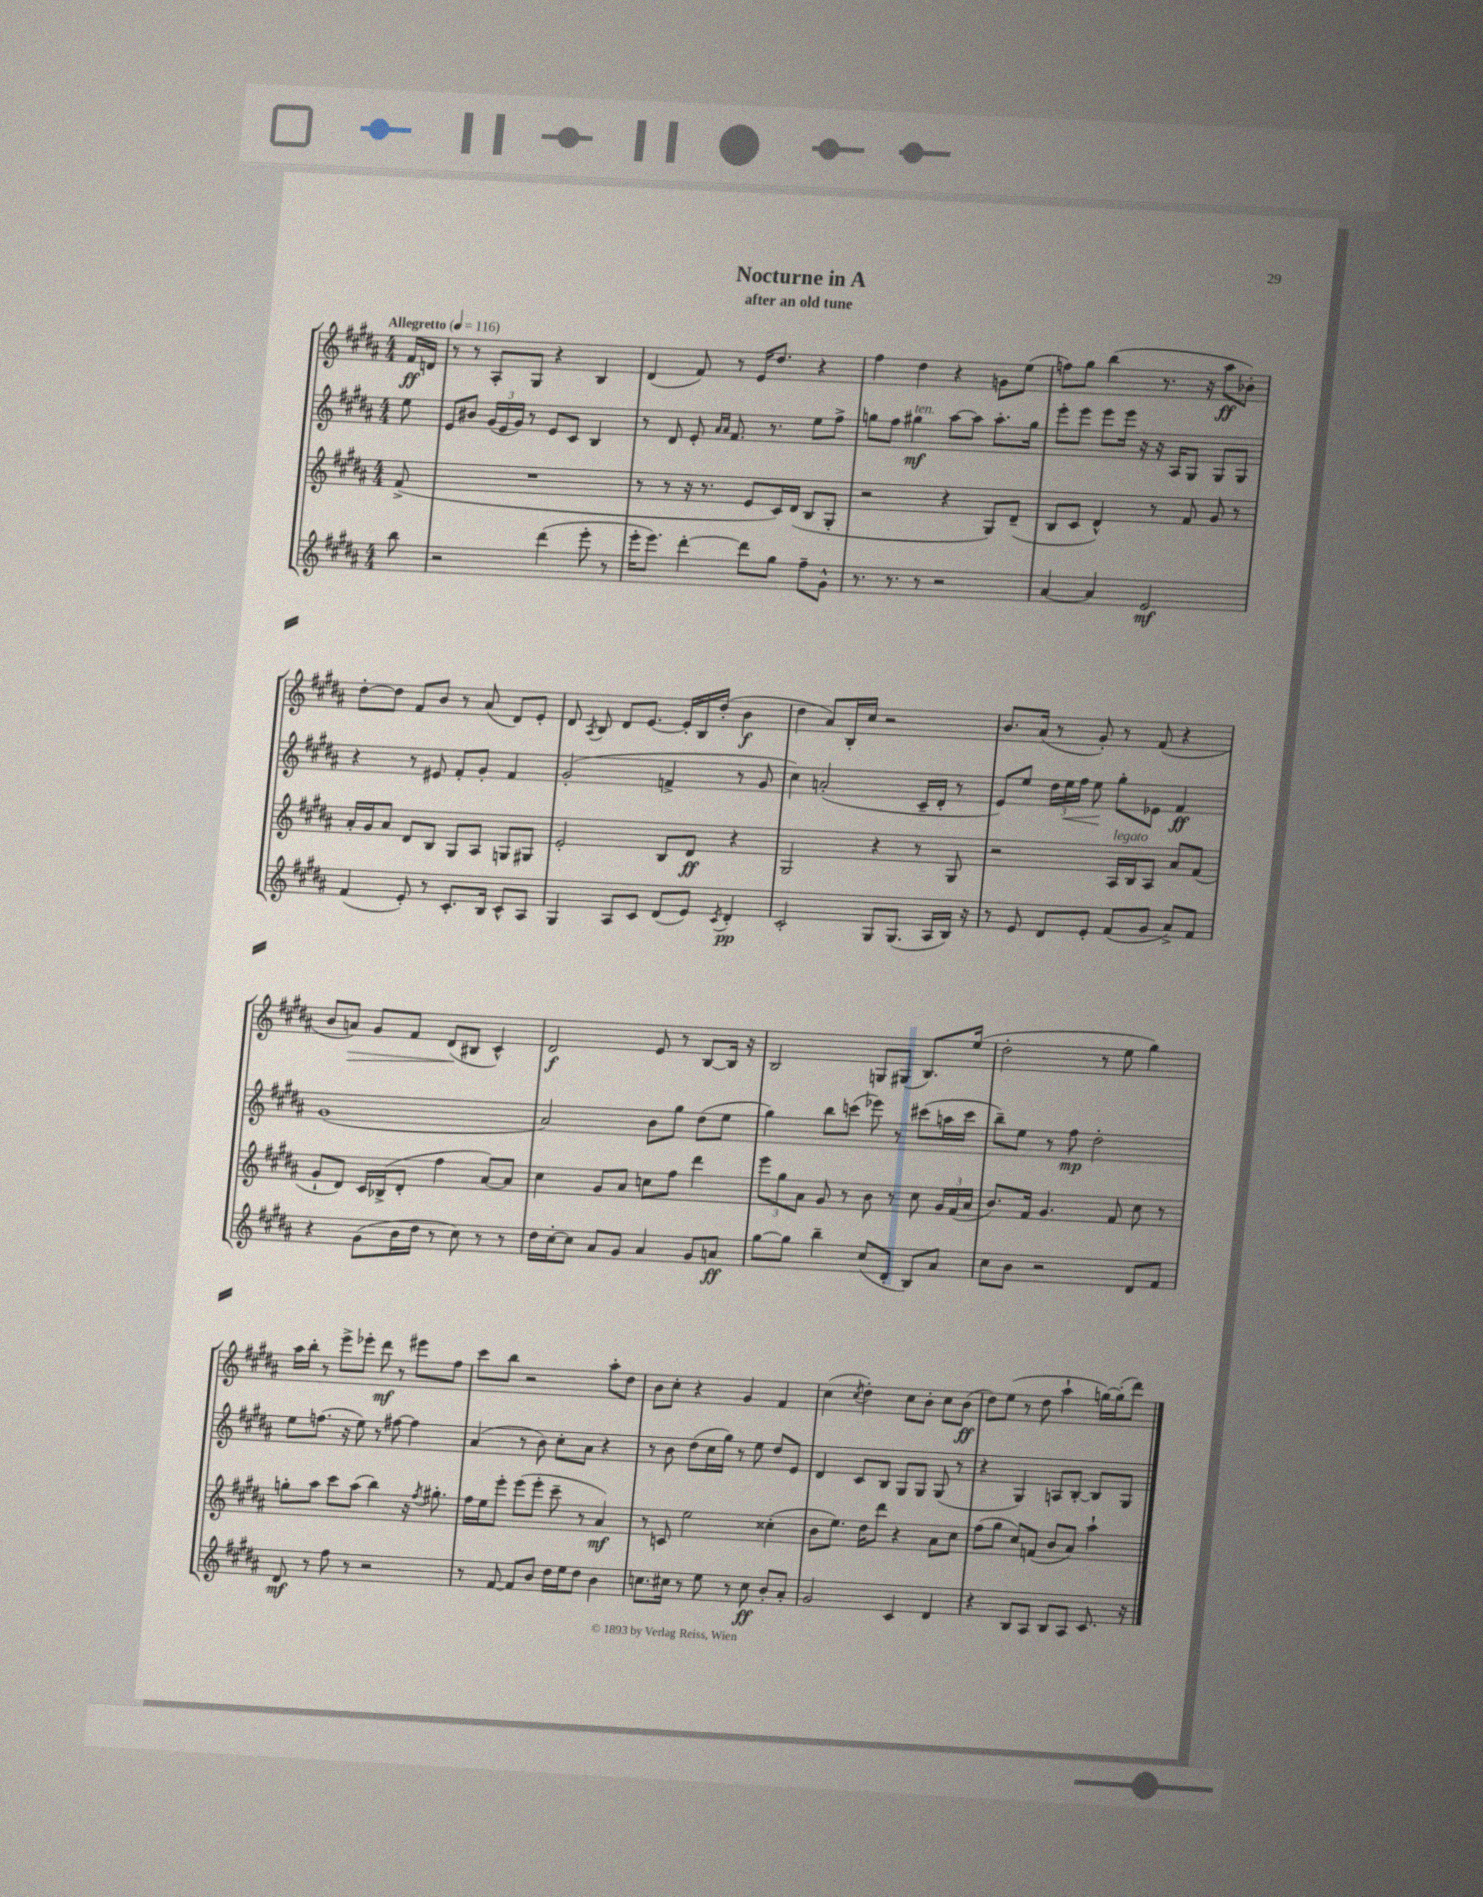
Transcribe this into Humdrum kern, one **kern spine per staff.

**kern	**dynam	**kern	**dynam	**kern	**dynam	**kern	**dynam
*part4	*part4	*part3	*part3	*part2	*part2	*part1	*part1
*staff4	*staff4	*staff3	*staff3	*staff2	*staff2	*staff1	*staff1
*clefG2	*	*clefG2	*	*clefG2	*	*clefG2	*
*k[f#c#g#d#a#]	*	*k[f#c#g#d#a#]	*	*k[f#c#g#d#a#]	*	*k[f#c#g#d#a#]	*
*M4/4	*	*M4/4	*	*M4/4	*	*M4/4	*
*MM116	*	*MM116	*	*MM116	*	*MM116	*
=	=	=	=	=	=	=	=
!	!	!	!	!	!	!LO:TX:a:B:t=Allegretto	!
8bb\	.	(8f#^/	.	8ee\	.	16f#/LL	ff
.	.	.	.	.	.	16dn/JJ	.
=1	=1	=1	=1	=1	=1	=1	=1
2r	.	1r	.	8e/L	.	8r	.
.	.	.	.	8b#X/J	.	8r	.
.	.	.	.	(24g#/LL	.	8A#'/L	.
.	.	.	.	24e/	.	.	.
.	.	.	.	24g#/JJ)	.	.	.
.	.	.	.	8r	.	8G#/J	.
(4ddd#\	.	.	.	8e/L	.	4r	.
.	.	.	.	8c#/J	.	.	.
8eee'\	.	.	.	4B/	.	4B/	.
8r	.	.	.	.	.	.	.
=2	=2	=2	=2	=2	=2	=2	=2
16eee'\KL	.	8r	.	8r	.	(4d#/	.
8.eee\J)	.	.	.	.	.	.	.
.	.	8r	.	8d#/	.	.	.
[4ddd#'\	.	16r	.	8e'/	.	8f#/)	.
.	.	8.r	.	.	.	.	.
.	.	.	.	16qqa#/LL	.	.	.
.	.	.	.	16qqa#/JJ	.	.	.
.	.	.	.	8.f#/	.	8r	.
8ddd#\L]	.	8e/L	.	.	.	16e/KL	.
.	.	.	.	8.r	.	8.dd#/J	.
8gg#\J	.	16c#/L)	.	.	.	.	.
.	.	(16d#/JJ	.	.	.	.	.
8ff#~\L	.	8B/L	.	8ee\L	.	4r	.
8g#^^\J	.	8G#'/J	.	8ff#^\J	.	.	.
=3	=3	=3	=3	=3	=3	=3	=3
8.r	.	2r	.	8ggn\L	.	4ff#\	.
.	.	.	.	8ff#\J	.	.	.
8.r	.	.	.	.	.	.	.
!	!	!	!	!LO:TX:a:i:t=ten.	!	!	!
.	.	.	.	4gg#X\	mf	4dd#\	.
8r	.	.	.	.	.	.	.
2r	.	4r	.	[8aa#\L	.	4r	.
.	.	.	.	8aa#\J]	.	.	.
.	.	8G#/L)	.	8.aa#'\L	.	8gn\L	.
.	.	(8d#~/J	.	.	.	(8ee\J	.
.	.	.	.	16gg#\Jk	.	.	.
=4	=4	=4	=4	=4	=4	=4	=4
[4a#/	.	8B/L	.	8eee'\L	.	8ffn\L)	.
.	.	8c#/J	.	8eee\J	.	8gg#\J	.
4a#/]	.	4d#^^/)	.	8eee\L	.	(4bb\	.
.	.	.	.	16eee\Jk	.	.	.
.	.	.	.	16r	.	.	.
2e/	mf	8r	.	16r	.	8.r	.
.	.	.	.	16A#/KL	.	.	.
.	.	8f#/	.	8G#/J	.	.	.
.	.	.	.	.	.	16r	.
.	.	8g#/	.	8G#/L	.	8aa#\L	ff
.	.	8r	.	8G#/J	.	8b-X'\J)	.
!!LO:LB:g=z
=5	=5	=5	=5	=5	=5	=5	=5
(4f#/	.	16a#'/LL	.	4r	.	[8dd#'\L	.
.	.	16g#/J	.	.	.	.	.
.	.	8a#/J	.	.	.	8dd#\J]	.
8e'/)	.	8d#/L	.	8r	.	8f#/L	.
8r	.	8B/J	.	8e#X/	.	8b/J	.
8.c#'/L	.	8G#/L	.	8f#'/L	.	8r	.
.	.	8A#/J	.	8g#'/J	.	(8a#/	.
16B/Jk	.	.	.	.	.	.	.
8c#^^/L	.	8Gn/L	.	4f#/	.	8d#/L)	.
8A#/J	.	8G#X/J	.	.	.	8e'/J	.
=6	=6	=6	=6	=6	=6	=6	=6
4G#/	.	2e'/	.	(2g#'/	.	8d#/	.
.	.	.	.	.	.	8qA#/	.
.	.	.	.	.	.	8B/	.
8A#/L	.	.	.	.	.	8d#/L	.
8c#/J	.	.	.	.	.	[8.e/J	.
(8d#/L	.	8B/L	.	4fn^/	.	.	.
.	.	.	.	.	.	16e'/LL]	.
8e/J)	.	8d#/J	ff	.	.	16B/	.
.	.	.	.	.	.	(16dd#'/JJ	.
8qc#/	.	.	.	.	.	.	.
4d#'/	pp	4r	.	8r	.	4b\	f
.	.	.	.	8g#/	.	.	.
=7	=7	=7	=7	=7	=7	=7	=7
2c#'/	.	2G#/	.	4cc#\)	.	4dd#\	.
.	.	.	.	(2an'/	.	8a#/L)	.
.	.	.	.	.	.	16B'/L	.
.	.	.	.	.	.	16cc#/JJ	.
8G#/L	.	4r	.	.	.	2r	.
(8.G#/J	.	.	.	.	.	.	.
.	.	8r	.	16c#~/LL	.	.	.
16A#/LL	.	.	.	16d#'/JJ	.	.	.
16B/JJ)	.	8G#/	.	8r	.	.	.
16r	.	.	.	.	.	.	.
=8	=8	=8	=8	=8	=8	=8	=8
8r	.	2r	.	8e/L)	.	8.b/L	.
8e/	.	.	.	8ee/J	.	.	.
.	.	.	.	.	.	(16a#/Jk	.
8d#/L	.	.	.	24dd#\LL	.	8r	.
!	!	!	!	!	!LO:HP:b	!	!
.	.	.	.	24ee\	<	.	.
.	.	.	.	24ff#\JJ	.	.	.
8e'/J	.	.	.	8ee\	.	8g#'/)	.
!	!	!LO:TX:a:i:t=legato	!	!	!	!	!
(8f#/L	.	16A#/LL	.	8gg#'\L	[	8r	.
.	.	16B/J	.	.	.	.	.
8g#/J	.	8A#/J	.	8e-X\J	.	(8f#/	.
8a#^/L)	.	8a#/L	.	4f#/	ff	4r	.
8f#/J	.	(8f#/J	.	.	.	.	.
!!LO:LB:g=z
=9	=9	=9	=9	=9	=9	=9	=9
4r	.	8g#`/L	.	(1g#	.	8b/L	.
!	!	!	!	!	!	!	!LO:HP:b
.	.	8d#/J)	.	.	.	8an/J)	>
(8g#\L	.	16c#/LL	.	.	.	8g#/L	.
.	.	(16B-X^/J	.	.	.	.	.
16b\L	.	8d#'/J	.	.	.	8f#/J	.
16dd#\JJ	.	.	.	.	.	.	.
8r	.	4ff#\	.	.	.	(8d#/L	.
8cc#\)	.	.	.	.	.	8B#X/J	]
8r	.	[8a#/L)	.	.	.	4c#^^/)	.
8r	.	8a#/J]	.	.	.	.	.
=10	=10	=10	=10	=10	=10	=10	=10
16dd#\LL	.	4cc#\	.	2a#/)	.	2d#/	f
[16cc#'\J	.	.	.	.	.	.	.
8cc#\J]	.	.	.	.	.	.	.
8a#/L	.	8g#/L	.	.	.	.	.
8g#/J	.	8a#/J	.	.	.	.	.
4a#/	.	8ccn\L	.	8b\L	.	8e/	.
.	.	8ff#\J	.	8gg#\J	.	8r	.
8g#/L	.	4ddd#\	.	(8dd#\L	.	[8B/L	.
8an/J	ff	.	.	8ee\J	.	16B/Jk]	.
.	.	.	.	.	.	16r	.
=11	=11	=11	=11	=11	=11	=11	=11
[8gg#\L	.	12eee\L	.	4gg#\)	.	2B/	.
.	.	12gg#\	.	.	.	.	.
8gg#\J]	.	.	.	.	.	.	.
.	.	12a#\J	.	.	.	.	.
4bb~\	.	8g#/	.	8bb\L	.	.	.
.	.	8r	.	(8cccn\J	.	.	.
(8cc#/L	.	8b\	.	8eee-X\)	.	8Gn/L	.
8d#'/J	.	8r	.	8r	.	(8G#X/J	.
8B/L)	.	8cc#\	.	(8ccc#X\L	.	8.B/L)	.
8a#/J	.	24g#/LL	.	16aan\L	.	.	.
.	.	(24f#/	.	.	.	.	.
.	.	.	.	16ccc#\JJ	.	(16ee/Jk	.
.	.	24a#/JJ	.	.	.	.	.
=12	=12	=12	=12	=12	=12	=12	=12
8cc#\L	.	8.b/L)	.	8bb~\L)	.	2dd#'\	.
8b\J	.	.	.	8ee\J	.	.	.
.	.	16f#/Jk	.	.	.	.	.
2r	.	4.g#/	.	8r	.	.	.
.	.	.	.	8ff#\	mp	.	.
.	.	.	.	2dd#'\	.	8r	.
.	.	8f#/	.	.	.	8ee\	.
8d#/L	.	8cc#\	.	.	.	4gg#\)	.
8f#/J	.	8r	.	.	.	.	.
!!LO:LB:g=z
=13	=13	=13	=13	=13	=13	=13	=13
8d#/	mf	8ggn'\L	.	8ee\L	.	16aa#\LL	.
.	.	.	.	.	.	16bb'\JJ	.
8r	.	8aa#\J	.	(8.ffn\J	.	8r	.
8ff#\	.	8ccc#\L	.	.	.	8eee^\L	.
.	.	.	.	16r	.	.	.
8r	.	(8aa#\J	.	8ee\)	.	8eee-X'\J	.
2r	.	4bb\)	.	8r	.	8ddd#\	mf
.	.	.	.	[8ff#X\	.	8r	.
.	.	16r	.	4ff#\]	.	8eee#X\L	.
.	.	8qff#/	.	.	.	.	.
.	.	8.gg#X'\	.	.	.	.	.
.	.	.	.	.	.	8ff#\J	.
=14	=14	=14	=14	=14	=14	=14	=14
8r	.	16ff#\LL	.	(4a#/	.	8ccc#\L	.
.	.	16ee\J	.	.	.	.	.
[8f#/	.	8eee'\J	.	.	.	8bb\J	.
8f#/L]	.	(8eee\L	.	8r	.	2r	.
8b/J	.	8eee'\J	.	8b\)	.	.	.
16dd#\LL	.	8ccc#~\	.	8cc#'\L	.	.	.
16ee\J	.	.	.	.	.	.	.
8dd#\J	.	8r	.	8a#\J	.	.	.
4b\	.	4a#/)	mf	4r	.	8aa#'\L	.
.	.	.	.	.	.	8dd#\J	.
=15	=15	=15	=15	=15	=15	=15	=15
8.ccn\L	.	8r	.	8r	.	8b\L	.
.	.	8cn/	.	8b\	.	8cc#'\J	.
16cc#X\Jk	.	.	.	.	.	.	.
8r	.	2ee\	.	(8dd#\L	.	4r	.
8ee\	.	.	.	16cc#\L	.	.	.
.	.	.	.	16gg#\JJ)	.	.	.
8r	.	.	.	8r	.	4g#/	.
8cc#\	ff	.	.	8ee\	.	.	.
8b'/L	.	(4cc##X'\	.	8dd#/L	.	4f#/	.
8a#'/J	.	.	.	8e/J	.	.	.
=16	=16	=16	=16	=16	=16	=16	=16
2g#/	.	8b\L	.	4d#/	.	(4cc#\	.
.	.	8.ee\J)	.	.	.	.	.
.	.	.	.	.	.	8qcc#/	.
.	.	.	.	8c#/L	.	4dd#'\)	.
.	.	16dd#\KL	.	.	.	.	.
.	.	8ddd#\J	.	8B/J	.	.	.
4c#/	.	4r	.	8G#/L	.	8cc#\L	.
.	.	.	.	8G#/J	.	8b'\J	.
4d#/	.	8a#\L	.	(8G#/	.	8cc#\L	.
.	.	8cc#\J	.	8r	.	(8b\J	ff
=17	=17	=17	=17	=17	=17	=17	=17
4r	.	(8ff#\L	.	4r	.	8dd#\L)	.
.	.	8gg#\J	.	.	.	(8ee\J	.
8B/L	.	8cc#/L)	.	4G#/)	.	8r	.
8A#/J	.	(8fn/J	.	.	.	8dd#\	.
8B/L	.	8b/L	.	8An/L	.	4aa#`\	.
8A#/J	.	8a#/J)	.	[8B'/J	.	.	.
8.c#/	.	4aa#`\	.	8B/L]	.	[16ggn\LL)	.
.	.	.	.	.	.	(16gg'\J]	.
.	.	.	.	8G#/J	.	8ddd#\J)	.
16r	.	.	.	.	.	.	.
==	==	==	==	==	==	==	==
*-	*-	*-	*-	*-	*-	*-	*-
